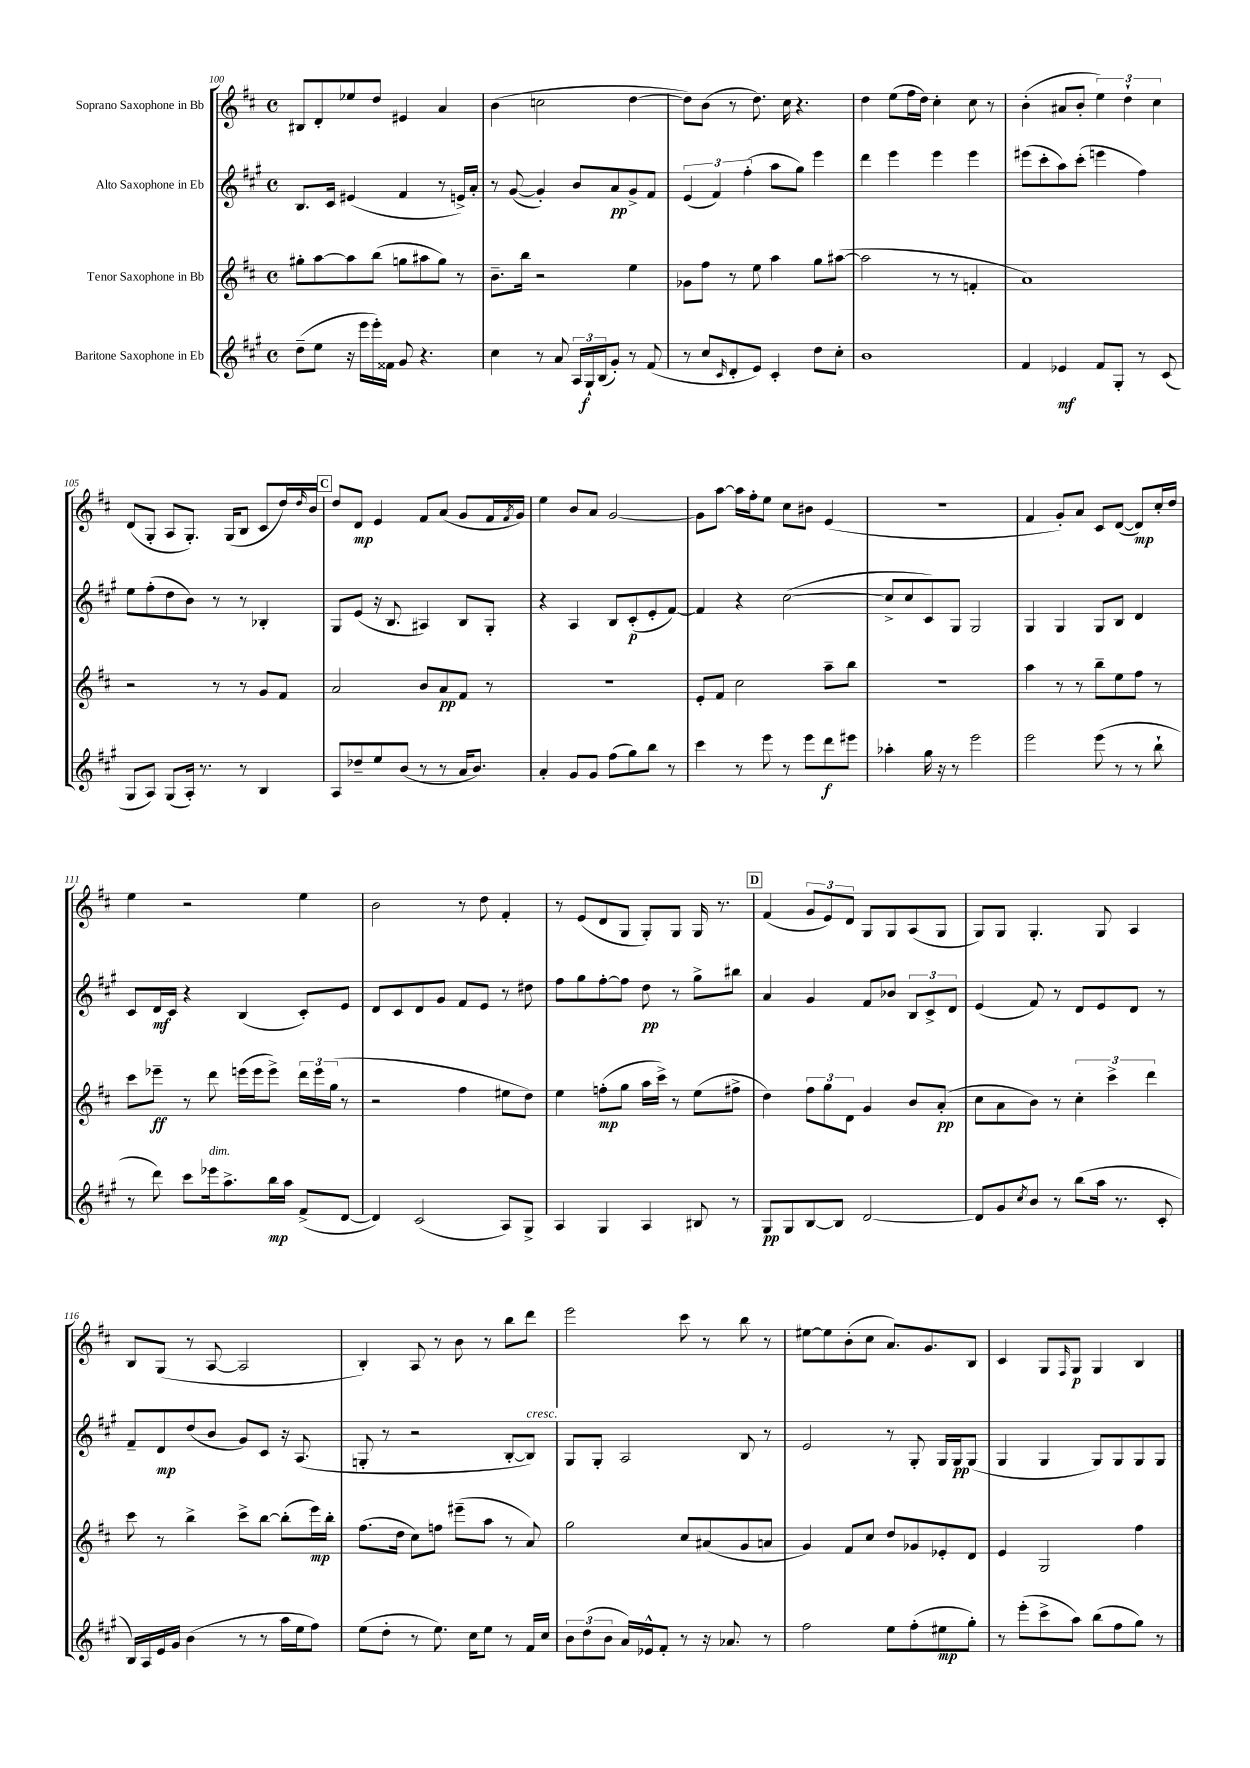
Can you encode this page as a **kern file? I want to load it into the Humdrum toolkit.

**kern	**dynam	**kern	**dynam	**kern	**dynam	**kern	**dynam
*part4	*part4	*part3	*part3	*part2	*part2	*part1	*part1
*staff4	*staff4	*staff3	*staff3	*staff2	*staff2	*staff1	*staff1
*I"Baritone Saxophone in Eb	*	*I"Tenor Saxophone in Bb	*	*I"Alto Saxophone in Eb	*	*I"Soprano Saxophone in Bb	*
*clefG2	*	*clefG2	*	*clefG2	*	*clefG2	*
*k[f#c#g#]	*	*k[f#c#]	*	*k[f#c#g#]	*	*k[f#c#]	*
*M4/4	*	*M4/4	*	*M4/4	*	*M4/4	*
*met(c)	*	*met(c)	*	*met(c)	*	*met(c)	*
=100	=100	=100	=100	=100	=100	=100	=100
(8dd~\L	.	8gg#X'\L	.	8.B/L	.	8B#X/L	.
8ee\J	.	[8aa\	.	.	.	8d'/	.
.	.	.	.	16c#/Jk	.	.	.
16r	.	8aa\]	.	(4e#X/	.	8ee-X/	.
16eee\LL	.	.	.	.	.	.	.
16eee'\)	.	(8bb\J	.	.	.	8dd/J	.
16f##X\JJ	.	.	.	.	.	.	.
8g#/	.	8ggn\L	.	4f#/	.	4e#X/	.
4.r	.	8aa#X\	.	.	.	.	.
.	.	8gg\J)	.	8r	.	4a/	.
.	.	8r	.	16en^/LL)	.	.	.
.	.	.	.	16a'/JJ	.	.	.
=101	=101	=101	=101	=101	=101	=101	=101
4cc#\	.	8.b~\L	.	8r	.	(4b\	.
.	.	.	.	([8g#/	.	.	.
.	.	16bb\Jk	.	.	.	.	.
8r	.	2r	.	4g#'/])	.	2ccn\	.
8a/	.	.	.	.	.	.	.
24A/LL	.	.	.	8b/L	.	.	.
24G#`/	f	.	.	.	.	.	.
(24B/J	.	.	.	.	.	.	.
8g#'/J)	.	.	.	8a/	pp	.	.
8r	.	4ee\	.	8g#^/	.	[4dd\	.
(8f#/	.	.	.	8f#/J	.	.	.
=102	=102	=102	=102	=102	=102	=102	=102
8r	.	8g-X\L	.	(6e/	.	8dd\L])	.
8cc#/L	.	8ff#\J	.	.	.	(8b\J	.
.	.	.	.	6f#/)	.	.	.
16qqc#/	.	.	.	.	.	.	.
8d'/	.	8r	.	.	.	8r	.
.	.	.	.	(6ff#'\	.	.	.
8e/J)	.	8ee\	.	.	.	8.dd\)	.
4c#'/	.	4aa\	.	8aa\L	.	.	.
.	.	.	.	.	.	16cc#\	.
.	.	.	.	8gg#\J)	.	4.r	.
8dd\L	.	8gg\L	.	4eee\	.	.	.
8cc#'\J	.	([8aa#X\J	.	.	.	.	.
=103	=103	=103	=103	=103	=103	=103	=103
1b	.	2aa#\]	.	4ddd\	.	4dd\	.
.	.	.	.	4eee\	.	(8ee\L	.
.	.	.	.	.	.	16ff#\L	.
.	.	.	.	.	.	16dd\JJ)	.
.	.	8r	.	4eee\	.	4cc#'\	.
.	.	8r	.	.	.	.	.
.	.	4fn'/	.	4eee\	.	8cc#\	.
.	.	.	.	.	.	8r	.
=104	=104	=104	=104	=104	=104	=104	=104
4f#/	.	1a)	.	(8eee#X\L	.	(4b'\	.
.	.	.	.	8ccc#'\	.	.	.
4e-X/	mf	.	.	8aa\)	.	8a#X/L	.
.	.	.	.	(8ccc#'\J	.	8b'/J	.
8f#/L	.	.	.	4eeen\	.	6ee\)	.
8G#'/J	.	.	.	.	.	.	.
.	.	.	.	.	.	6dd`\	.
8r	.	.	.	4ff#\)	.	.	.
.	.	.	.	.	.	6cc#\	.
(8c#/	.	.	.	.	.	.	.
!!LO:LB:g=z
=105	=105	=105	=105	=105	=105	=105	=105
8G#/L	.	2r	.	8ee\L	.	(8d/L	.
8A/J)	.	.	.	(8ff#'\	.	8G'/J	.
(8G#/L	.	.	.	8dd\	.	8A/L	.
16A'/Jk)	.	.	.	8b\J)	.	8.G'/J)	.
8.r	.	.	.	.	.	.	.
.	.	8r	.	8r	.	.	.
.	.	.	.	.	.	(16G/KL	.
8r	.	8r	.	8r	.	8B/J	.
4B/	.	8g/L	.	4B-X'/	.	8c#/L	.
.	.	8f#/J	.	.	.	16dd/L)	.
.	.	.	.	.	.	16qqdd/	.
.	.	.	.	.	.	16b/JJ	.
!!LO:REH:place=s1:t=C
=106	=106	=106	=106	=106	=106	=106	=106
8A/L	.	2a/	.	8G#/L	.	8dd/L	.
8dd-X~/	.	.	.	(8e/J	.	8d/J	mp
8ee/	.	.	.	16r	.	4e/	.
.	.	.	.	8.B/	.	.	.
(8b/J	.	.	.	.	.	.	.
8r	.	8b/L	.	4A#X/)	.	8f#/L	.
8r	.	8a/	pp	.	.	(8a/J	.
16a/KL	.	8f#/J	.	8B/L	.	8g/L	.
8.b/J)	.	.	.	.	.	.	.
.	.	8r	.	8G#'/J	.	16f#/L	.
.	.	.	.	.	.	8qf#/	.
.	.	.	.	.	.	16g/JJ)	.
=107	=107	=107	=107	=107	=107	=107	=107
4a'/	.	1r	.	4r	.	4ee\	.
8g#/L	.	.	.	4A/	.	8b/L	.
8g#/J	.	.	.	.	.	8a/J	.
(8ff#\L	.	.	.	8B/L	.	[2g/	.
8gg#\)	.	.	.	(8c#'/	p	.	.
8bb\J	.	.	.	8e'/	.	.	.
8r	.	.	.	[8f#/J)	.	.	.
=108	=108	=108	=108	=108	=108	=108	=108
4ccc#\	.	8e'/L	.	4f#/]	.	8g\L]	.
.	.	8f#/J	.	.	.	[8aa\J	.
8r	.	2cc#\	.	4r	.	16aa\LL]	.
.	.	.	.	.	.	16ff#'\J	.
8eee\	.	.	.	.	.	8ee\J	.
8r	.	.	.	([2cc#\	.	8cc#\L	.
8eee\L	.	.	.	.	.	8b#X\J	.
8ddd\	f	8aa~\L	.	.	.	(4e/	.
8eee#X\J	.	8bb\J	.	.	.	.	.
=109	=109	=109	=109	=109	=109	=109	=109
4aa-X'\	.	1r	.	8cc#^/L]	.	1r	.
.	.	.	.	8cc#/	.	.	.
16gg#\	.	.	.	8c#/)	.	.	.
16r	.	.	.	.	.	.	.
8r	.	.	.	8G#/J	.	.	.
2eee\	.	.	.	2G#/	.	.	.
=110	=110	=110	=110	=110	=110	=110	=110
2eee\	.	4aa\	.	4G#/	.	4f#/	.
.	.	8r	.	4G#/	.	8g'/L)	.
.	.	8r	.	.	.	8a/J	.
(8eee\	.	8bb~\L	.	8G#/L	.	8c#/L	.
8r	.	8ee\	.	8B/J	.	([8d/J	.
8r	.	8ff#\J	.	4d/	.	8d/L])	mp
8bb`\	.	8r	.	.	.	16cc#'/L	.
.	.	.	.	.	.	16dd/JJ	.
!!LO:LB:g=z
=111	=111	=111	=111	=111	=111	=111	=111
8r	.	8ccc#\L	.	8c#/L	.	4ee\	.
8ddd\)	.	8eee-X~\J	ff	16d/L	mf	.	.
.	.	.	.	16c#/JJ	.	.	.
8ccc#\L	.	8r	.	4r	.	2r	.
!LO:TX:a:i:t=dim.	!	!	!	!	!	!	!
16eee-X\k	.	8ddd\	.	.	.	.	.
8.aa^\	.	.	.	.	.	.	.
.	.	(16eeen\LL	.	(4B/	.	.	.
.	.	16eee\J	.	.	.	.	.
16bb\L	mp	8eee^\J)	.	.	.	.	.
16aa\JJ	.	.	.	.	.	.	.
(8f#^/L	.	24ddd\LL	.	8c#'/L)	.	4ee\	.
.	.	24eee\	.	.	.	.	.
.	.	(24gg\JJ	.	.	.	.	.
[8d/J	.	8r	.	8e/J	.	.	.
=112	=112	=112	=112	=112	=112	=112	=112
4d/])	.	2r	.	8d/L	.	2b\	.
.	.	.	.	8c#/	.	.	.
(2c#/	.	.	.	8d/	.	.	.
.	.	.	.	8g#/J	.	.	.
.	.	4ff#\	.	8f#/L	.	8r	.
.	.	.	.	8e/J	.	8dd\	.
8A/L)	.	8ee#X\L	.	8r	.	4f#'/	.
8G#^/J	.	8dd\J)	.	8dd#X\	.	.	.
=113	=113	=113	=113	=113	=113	=113	=113
4A/	.	4ee\	.	8ff#\L	.	8r	.
.	.	.	.	8gg#\	.	(8e/L	.
4G#/	.	(8ffn'\L	mp	[8ff#'\	.	8d/	.
.	.	8gg\J	.	8ff#\J]	.	8G/J	.
4A/	.	16aa\LL	.	8dd\	pp	8G'/L)	.
.	.	16ccc#^\JJ)	.	.	.	.	.
.	.	8r	.	8r	.	8G/J	.
8B#X/	.	(8ee\L	.	8gg#^\L	.	16G/	.
.	.	.	.	.	.	8.r	.
8r	.	8ff#X^\J	.	8bb#X\J	.	.	.
!!LO:REH:place=s1:t=D
=114	=114	=114	=114	=114	=114	=114	=114
8G#/L	pp	4dd\)	.	4a/	.	(4f#/	.
8G#/	.	.	.	.	.	.	.
[8B/	.	12ff#\L	.	4g#/	.	12g/L	.
.	.	12gg\	.	.	.	12e/)	.
8B/J]	.	.	.	.	.	.	.
.	.	12d\J	.	.	.	12d/J	.
[2d/	.	4g/	.	8f#/L	.	8G/L	.
.	.	.	.	8b-X/J	.	8G/	.
.	.	8b/L	.	12B/L	.	(8A/	.
.	.	.	.	12c#^/	.	.	.
.	.	(8a'/J	pp	.	.	8G/J	.
.	.	.	.	12d/J	.	.	.
=115	=115	=115	=115	=115	=115	=115	=115
8d/L]	.	8cc#\L	.	(4e/	.	8G/L)	.
8g#/	.	8a\	.	.	.	8G/J	.
8qcc#/	.	.	.	.	.	.	.
8b/J	.	8b\J)	.	8f#/)	.	4.G'/	.
8r	.	8r	.	8r	.	.	.
(8bb\L	.	6cc#'\	.	8d/L	.	.	.
16aa\Jk	.	.	.	8e/	.	8G/	.
.	.	6ccc#^\	.	.	.	.	.
8.r	.	.	.	.	.	.	.
.	.	.	.	8d/J	.	4A/	.
.	.	6ddd\	.	.	.	.	.
8c#'/	.	.	.	8r	.	.	.
!!LO:LB:g=z
=116	=116	=116	=116	=116	=116	=116	=116
16B/LL)	.	8ccc#\	.	8f#~/L	.	8B/L	.
16A/	.	.	.	.	.	.	.
16e/	.	8r	.	8d/	mp	(8G/J	.
16g#/JJ	.	.	.	.	.	.	.
(4b\	.	4bb^\	.	(8dd/	.	8r	.
.	.	.	.	8b/J	.	[8A/	.
8r	.	8ccc#^\L	.	8g#/L)	.	2A/]	.
8r	.	[8bb\J	.	8c#/J	.	.	.
16aa\LL	.	(8bb'\L]	.	16r	.	.	.
16ee\J	.	.	.	(8.A/	.	.	.
8ff#\J)	.	16eee\L)	mp	.	.	.	.
.	.	16bb'\JJ	.	.	.	.	.
=117	=117	=117	=117	=117	=117	=117	=117
(8ee\L	.	(8.ff#\L	.	8Gn'/	.	4B'/)	.
8dd'\J	.	.	.	8r	.	.	.
.	.	16dd\Jk	.	.	.	.	.
8r	.	8cc#\L)	.	2r	.	8A/	.
8.ee\)	.	8ffn\J	.	.	.	8r	.
.	.	(8eee#X~\L	.	.	.	8b\	.
16cc#\KL	.	.	.	.	.	.	.
8ee\J	.	8aa\J	.	.	.	8r	.
8r	.	8r	.	[8B'/L	.	8bb\L	.
!	!	!	!	!LO:TX:a:i:t=cresc.	!	!	!
16f#/LL	.	8a/)	.	8B/J])	.	8ddd\J	.
16cc#/JJ	.	.	.	.	.	.	.
=118	=118	=118	=118	=118	=118	=118	=118
12b\L	.	2gg\	.	8G#/L	.	2eee\	.
(12dd\	.	.	.	.	.	.	.
.	.	.	.	8G#'/J	.	.	.
12b\J	.	.	.	.	.	.	.
16a/LL)	.	.	.	2A/	.	.	.
16e-X^^/J	.	.	.	.	.	.	.
8f#'/J	.	.	.	.	.	.	.
8r	.	8cc#/L	.	.	.	8ccc#\	.
16r	.	(8a#X/	.	.	.	8r	.
8.a-X/	.	.	.	.	.	.	.
.	.	8g/	.	8B/	.	8bb\	.
8r	.	8an/J	.	8r	.	8r	.
=119	=119	=119	=119	=119	=119	=119	=119
2ff#\	.	4g/)	.	2e/	.	[8ee#X\L	.
.	.	.	.	.	.	8ee#\]	.
.	.	8f#/L	.	.	.	(8b'\	.
.	.	8cc#/J	.	.	.	8cc#\J	.
8ee\L	.	8dd/L	.	8r	.	8.a/L)	.
(8ff#'\	.	8g-X/	.	8G#'/	.	.	.
.	.	.	.	.	.	8.g/	.
8ee#X\	mp	8e-X'/	.	16G#/LL	.	.	.
.	.	.	.	16G#/J	pp	.	.
8gg#'\J)	.	8d/J	.	(8G#/J	.	8B/J	.
=120	=120	=120	=120	=120	=120	=120	=120
8r	.	4e/	.	4G#/	.	4c#/	.
(8eee'\L	.	.	.	.	.	.	.
8ccc#^\	.	2G/	.	4G#/	.	8G/L	.
.	.	.	.	.	.	16qqF#/	.
8aa\J)	.	.	.	.	.	8G/J	p
(8bb\L	.	.	.	8G#/L)	.	4G/	.
8ff#\	.	.	.	8G#/	.	.	.
8gg#\J)	.	4ff#\	.	8G#/	.	4B/	.
8r	.	.	.	8G#/J	.	.	.
==	==	==	==	==	==	==	==
*-	*-	*-	*-	*-	*-	*-	*-
